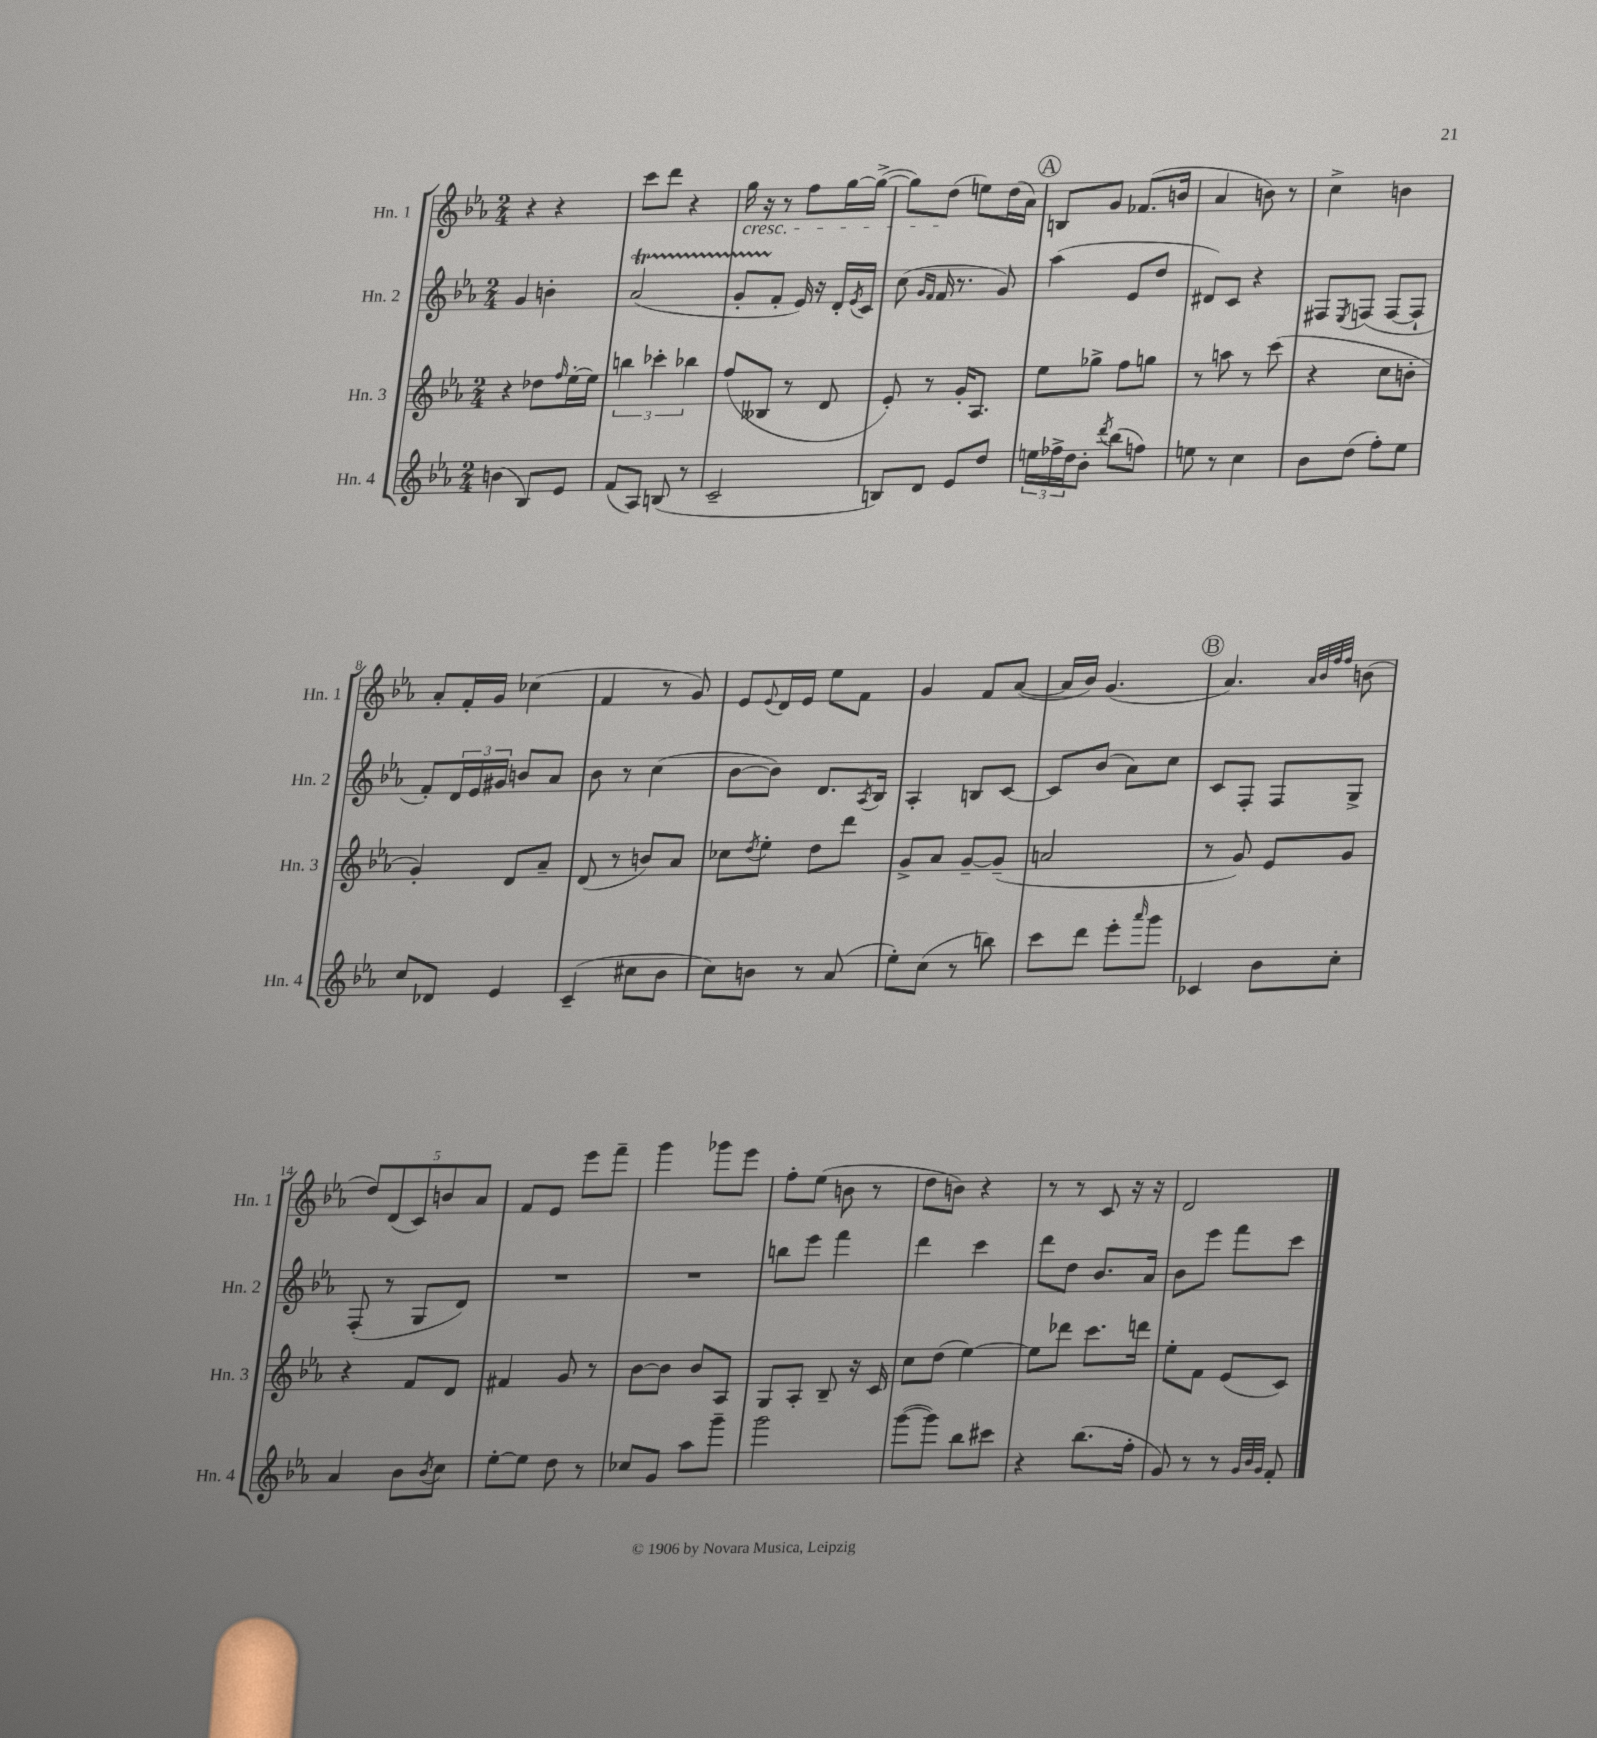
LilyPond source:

<<
\new StaffGroup <<
\new Staff = "s0" \with { instrumentName = "Hn. 1" shortInstrumentName = "Hn. 1" } {
    \clef treble \key ees \major \numericTimeSignature \time 2/4
    r4 r4 |
    c'''8 d'''8 r4 |
    g''16\cresc r16 r8 f''8 g''16~ g''16~->( |
    g''8) d''8\!( e''8) d''16( aes'16) |
    \mark \markup { \circle "A" } b8 g'8 fes'8.( b'16 |
    aes'4 b'8) r8 |
    c''4-> b'4 |
    aes'8-. f'16-. g'16 ces''4( |
    f'4 r8 g'8) |
    ees'8 \appoggiatura { ees'8 } d'16 ees'16 ees''8 f'8 |
    g'4 f'8 aes'8~( |
    aes'16 bes'16) g'4.( |
    \mark \markup { \circle "B" } aes'4.) \grace { aes'32 bes'32 f''32 f''32 } b'8( |
    \tuplet 5/4 { d''8) d'8( c'8) b'8 aes'8 } |
    f'8 ees'8 ees'''8 f'''8-- |
    g'''4 ges'''8 ees'''8 |
    f''8-. ees''8( b'8 r8 |
    d''8 b'8) r4 |
    r8 r8 c'8 r16 r16 |
    d'2 \bar "|." |
}
\new Staff = "s1" \with { instrumentName = "Hn. 2" shortInstrumentName = "Hn. 2" } {
    \clef treble \key ees \major \numericTimeSignature \time 2/4
    g'4 b'4-. |
    aes'2\startTrillSpan( |
    g'8-. f'8-.\stopTrillSpan ees'16) r16 d'16-. \acciaccatura { ees'8 } c'16 |
    c''8( \grace { g'16 f'16 } f'16 r8. g'8) |
    \mark \markup { \circle "A" } aes''4( ees'8 d''8 |
    dis'8) c'8 r4 |
    fis8 \acciaccatura { ees8 } f8( f8~ f8-! |
    f'8-.) \tuplet 3/2 { d'16 ees'16 gis'16 } b'8 aes'8 |
    bes'8 r8 c''4( |
    bes'8~ bes'8) d'8. \acciaccatura { aes8 } bes16 |
    aes4-. b8 c'8~ |
    c'8 bes'8( aes'8) c''8 |
    \mark \markup { \circle "B" } c'8 f8-. f8 g8-> |
    f8-.( r8 g8 d'8) |
    R2 |
    R2 |
    b''8 ees'''8 f'''4 |
    d'''4 c'''4 |
    d'''8 d''8 bes'8. aes'16 |
    bes'8 ees'''8 f'''8 c'''8 \bar "|." |
}
\new Staff = "s2" \with { instrumentName = "Hn. 3" shortInstrumentName = "Hn. 3" } {
    \clef treble \key ees \major \numericTimeSignature \time 2/4
    r4 des''8 \grace { f''16 } ees''16~-. ees''16 |
    \tuplet 3/2 { b''4 ces'''4-. bes''4 } |
    f''8( beses8 r8 d'8 |
    ees'8-.) r8 g'16-. aes8. |
    \mark \markup { \circle "A" } ees''8 ges''8-> f''8 g''8 |
    r8 a''8 r8 c'''8( |
    r4 c''8 b'8-. |
    g'4-.) d'8 aes'8-- |
    d'8( r8 b'8) aes'8 |
    ces''8 \acciaccatura { d''8 } ees''8-. d''8 d'''8 |
    g'8-> aes'8 g'8~-- g'8--( |
    a'2 |
    \mark \markup { \circle "B" } r8 g'8) ees'8 g'8 |
    r4 f'8 d'8 |
    fis'4 g'8 r8 |
    bes'8~ bes'8 bes'8 aes8 |
    g8 aes8-. bes8-- r16 c'16 |
    c''8 d''8( ees''4~) |
    ees''8 des'''8 c'''8. d'''16 |
    ees''8-. f'8 ees'8( c'8) \bar "|." |
}
\new Staff = "s3" \with { instrumentName = "Hn. 4" shortInstrumentName = "Hn. 4" } {
    \clef treble \key ees \major \numericTimeSignature \time 2/4
    b'4( bes8) ees'8 |
    f'8( aes8) b8( r8 |
    c'2-- |
    b8) d'8 ees'8 d''8 |
    \mark \markup { \circle "A" } \tuplet 3/2 { e''16 fes''16-> d''16 } bes'8-. \acciaccatura { d'''8 } bes''8( f''8) |
    e''8 r8 c''4 |
    bes'8 d''8( f''8-.) ees''8 |
    c''8 des'8 ees'4 |
    c'4--( cis''8 bes'8 |
    c''8) b'8 r8 aes'8( |
    ees''8-.) c''8( r8 b''8) |
    c'''8 d'''8 ees'''8-. \grace { aes'''16 } g'''8 |
    \mark \markup { \circle "B" } ces'4 bes'8 c''8-. |
    aes'4 bes'8 \acciaccatura { bes'8 } c''8 |
    ees''8~-. ees''8 d''8 r8 |
    ces''8 g'8 aes''8 g'''8-- |
    g'''2 |
    g'''8~( g'''8) bes''8 cis'''8 |
    r4 bes''8.( f''16-. |
    g'8) r8 r8 \grace { g'32 bes'32 g'32 } f'8-. \bar "|." |
}
>>
>>
